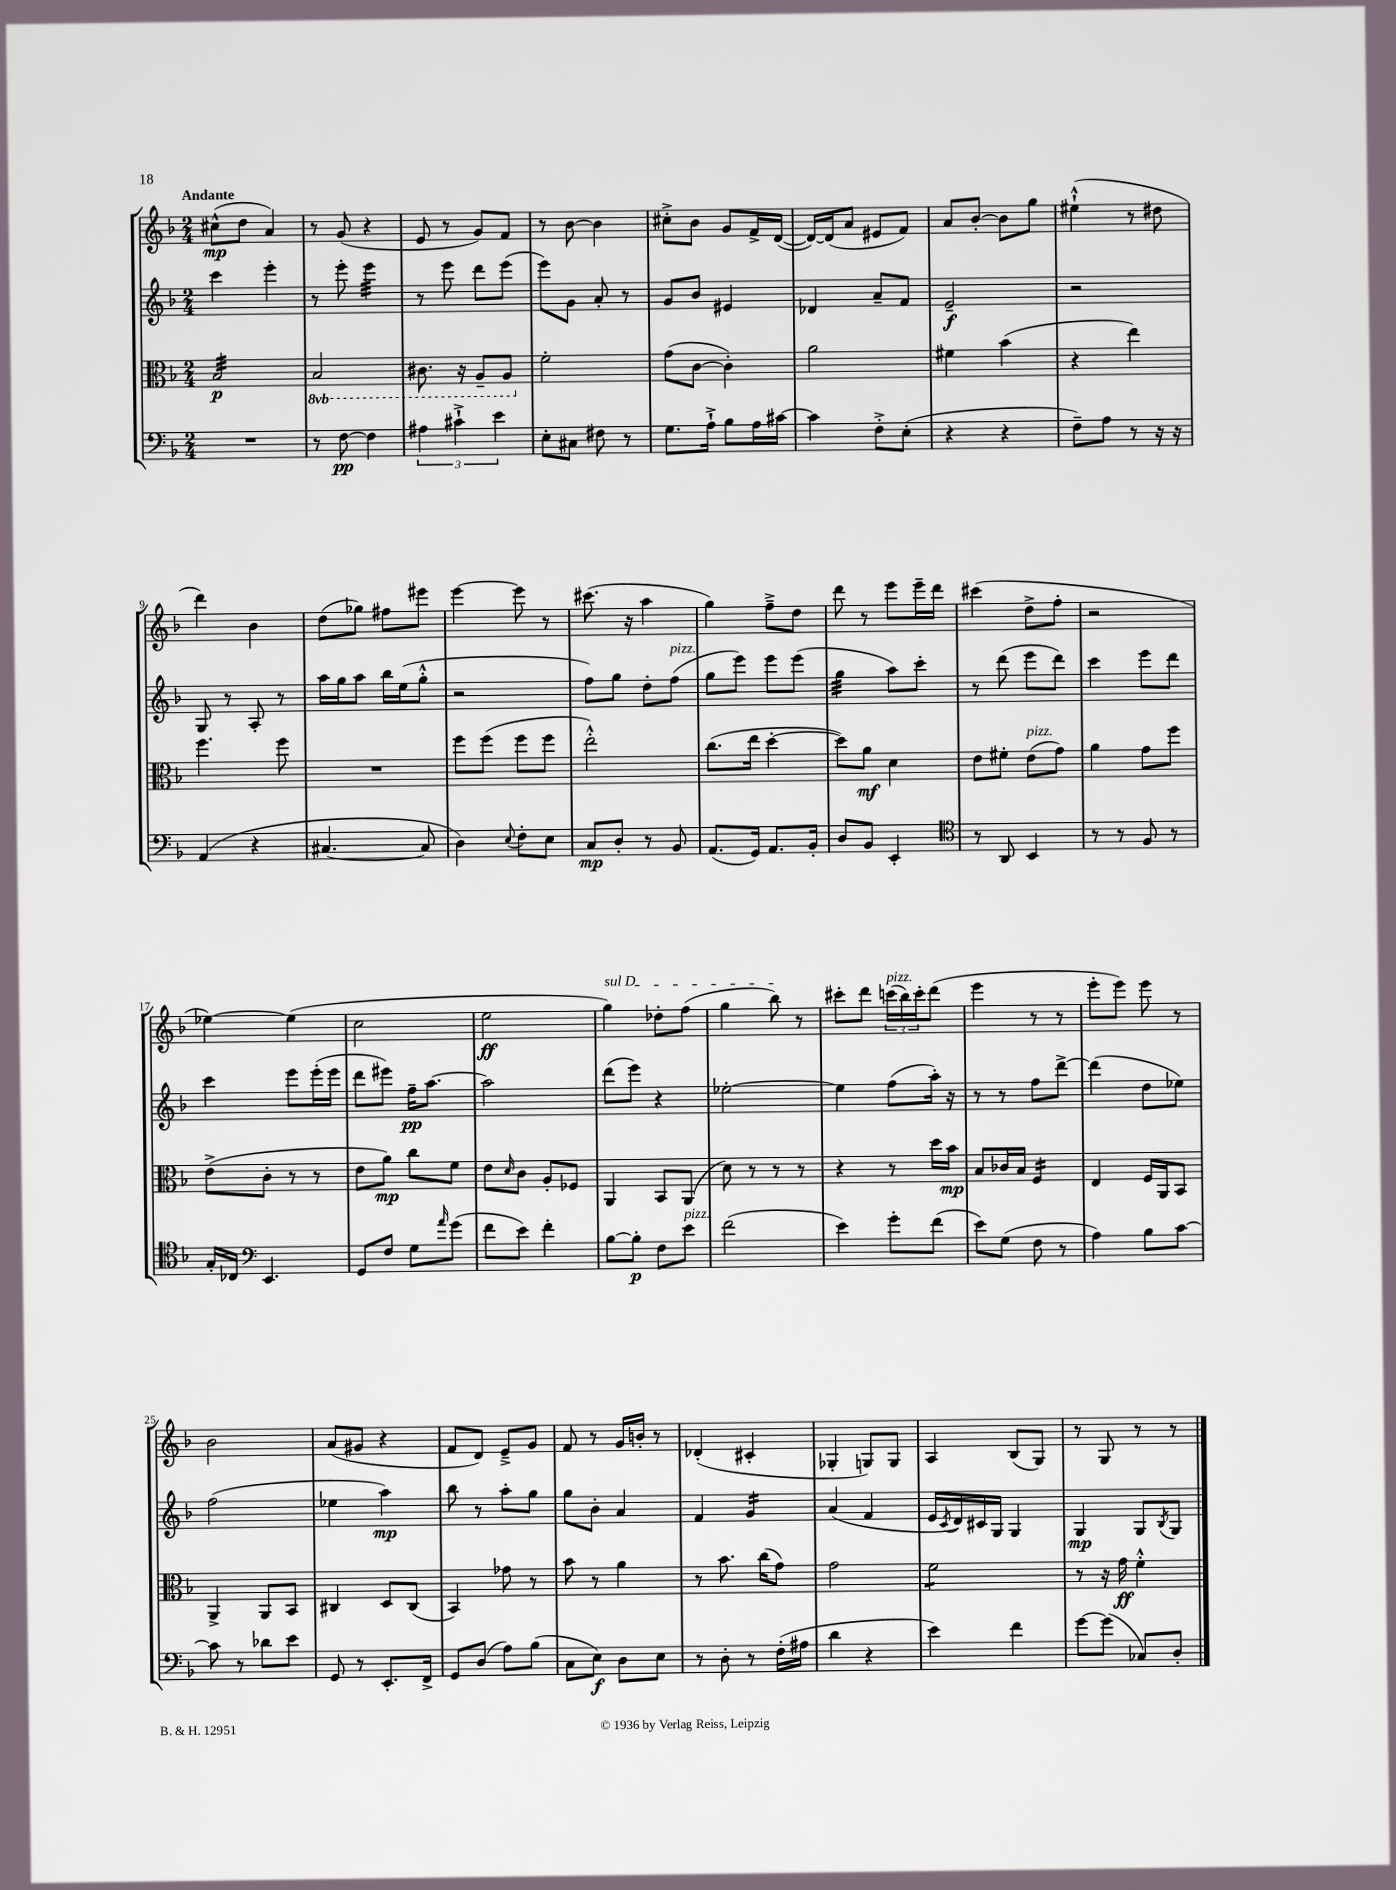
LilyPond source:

<<
\new StaffGroup <<
\new Staff = "s0" {
    \clef treble \key f \major \numericTimeSignature \time 2/4 \tempo "Andante"
    cis''8-^\mp( d''8 a'4) |
    r8 g'8( r4 |
    e'8 r8 g'8) f'8 |
    r8 bes'8~ bes'4 |
    cis''8-.-> bes'8 g'8 f'16-> d'16~( |
    d'16~) d'16( a'8 eis'8 f'8) |
    a'8 bes'8~-. bes'8 g''8 |
    eis''4-!-^( r8 dis''8 |
    d'''4) bes'4 |
    d''8( ges''8) fis''8 eis'''8 |
    e'''4~ e'''8 r8 |
    cis'''8.( r16 a''4 |
    g''4) f''8---> d''8 |
    d'''8 r8 e'''8 e'''16-- d'''16 |
    cis'''4( d''8-> f''8-. |
    r2 |
    ees''4~) ees''4( |
    c''2 |
    e''2\ff |
    \once \override TextSpanner.bound-details.left.text = \markup { \italic "sul D" } g''4\startTextSpan) des''8-. f''8( |
    g''4 bes''8\stopTextSpan) r8 |
    cis'''8-. d'''8 \tuplet 3/2 { c'''16^\markup { \italic "pizz." }( bes''16) c'''16-. } d'''8( |
    e'''4 r8 r8 |
    e'''8-. e'''8) e'''8 r8 |
    bes'2 |
    a'8( gis'8 r4 |
    f'8 d'8) e'8---> g'8 |
    f'8 r8 g'16 b'16-. r8 |
    des'4-.( cis'4-. |
    ges4-. g8) g8 |
    a4 bes8( g8) |
    r8 g8 r8 r8 \bar "|." |
}
\new Staff = "s1" {
    \clef treble \key f \major \numericTimeSignature \time 2/4
    c'''4 e'''4-. |
    r8 e'''8-. e'''4:32 |
    r8 e'''8 d'''8 e'''8( |
    e'''8) g'8 a'8-. r8 |
    g'8 bes'8 eis'4 |
    des'4 a'8-- f'8 |
    e'2--\f |
    r2 |
    g8 r8 a8-. r8 |
    a''16 g''16 a''8 bes''16 e''16( g''8-.-^ |
    r2 |
    f''8) g''8 d''8-. f''8^\markup { \italic "pizz." }( |
    g''8 e'''8) e'''8 e'''8( |
    g''4:32 a''8) c'''8-. |
    r8 d'''8( e'''8 d'''8) |
    c'''4 e'''8 d'''8 |
    c'''4 e'''8 e'''16-.( e'''16 |
    d'''8 eis'''8) f''16--\pp a''8.~ |
    a''2 |
    d'''8( e'''8) r4 |
    ees''2~-. |
    ees''4 f''8( a''16-.) r16 |
    r8 r8 f''8 d'''8~-> |
    d'''4( d''8 ees''8) |
    f''2( |
    ees''4 a''4\mp) |
    bes''8 r8 a''8-. g''8 |
    g''8 bes'8-. a'4 |
    f'4 g'4:16 |
    a'4( f'4 |
    e'16 \acciaccatura { c'8 } d'16) cis'16 g16 g4 |
    g4\mp g8 \acciaccatura { bes8 } g8 \bar "|." |
}
\new Staff = "s2" {
    \clef alto \key f \major \numericTimeSignature \time 2/4 \set Staff.ottavationMarkups = #ottavation-simple-ordinals
    bes2:32\p |
    \ottava #-1 bes,2 |
    cis8. r16 a,8-- a,8 \ottava #0 |
    f'2-. |
    g'8( c'8~ c'4-.) |
    a'2 |
    fis'4 bes'4( |
    r4 e''4) |
    f''4. f''8 |
    R2 |
    f''8 f''8( f''8 f''8 |
    e''2-.-^) |
    c''8.( e''16 d''4~-. |
    d''8) a'8\mf d'4 |
    e'8 fis'8-. e'8^\markup { \italic "pizz." }( g'8) |
    a'4 g'8 f''8 |
    e'8->( c'8-. r8 r8 |
    e'8 a'8\mp) c''8 f'8 |
    e'8 \grace { d'16 } c'8 a8-. fes8 |
    a,4 bes,8 a,8( |
    d'8) r8 r8 r8 |
    r4 r8 d''16 bes'16\mp |
    bes8 ces'16 bes16 f4:16 |
    e4 f16 a,16 bes,8 |
    a,4-> a,8 bes,8 |
    cis4 d8 cis8( |
    bes,4) ges'8 r8 |
    bes'8 r8 a'4 |
    r8 bes'8. c''16( g'8) |
    g'2 |
    f'2:8 |
    r8 r16 g'16\ff f'4-.-^ \bar "|." |
}
\new Staff = "s3" {
    \clef bass \key f \major \numericTimeSignature \time 2/4
    R2 |
    r8 f8~\pp f4 |
    \tuplet 3/2 { ais4 cis'4-!-> e'4 } |
    e8-. cis8 fis8 r8 |
    g8. a16-!-> bes8 a16 cis'16~ |
    cis'4 f8-.-> e8-.( |
    r4 r4 |
    f8--) a8 r8 r16 r16 |
    a,4( r4 |
    cis4.~ cis8 |
    d4) \appoggiatura { e8 } f8-. e8 |
    c8\mp d8-. r8 bes,8 |
    a,8.( g,16) a,8. bes,16-. |
    d8 bes,8 e,4-. |
    \clef tenor r8 a,8 bes,4 |
    r8 r8 f8 r8 |
    g16-. ces16 \clef bass e,4. |
    g,8 f8 g8 \grace { a'16 } g'8( |
    f'8 e'8) f'4-. |
    bes8~ bes8-.\p f8 e'8^\markup { \italic "pizz." } |
    f'2( |
    e'4) g'8-. f'8( |
    e'8) g8( f8 r8 |
    a4) bes8 c'8~ |
    c'8 r8 des'8 e'8 |
    g,8 r8 e,8.-. f,16-> |
    g,8 d8( a8) bes8( |
    c8 e8\f) d8 e8 |
    r8 d8-. r8 f16-.( ais16 |
    d'4 r4 |
    e'4) f'4 |
    g'8~ g'8( ces8) d8-. \bar "|." |
}
>>
>>
